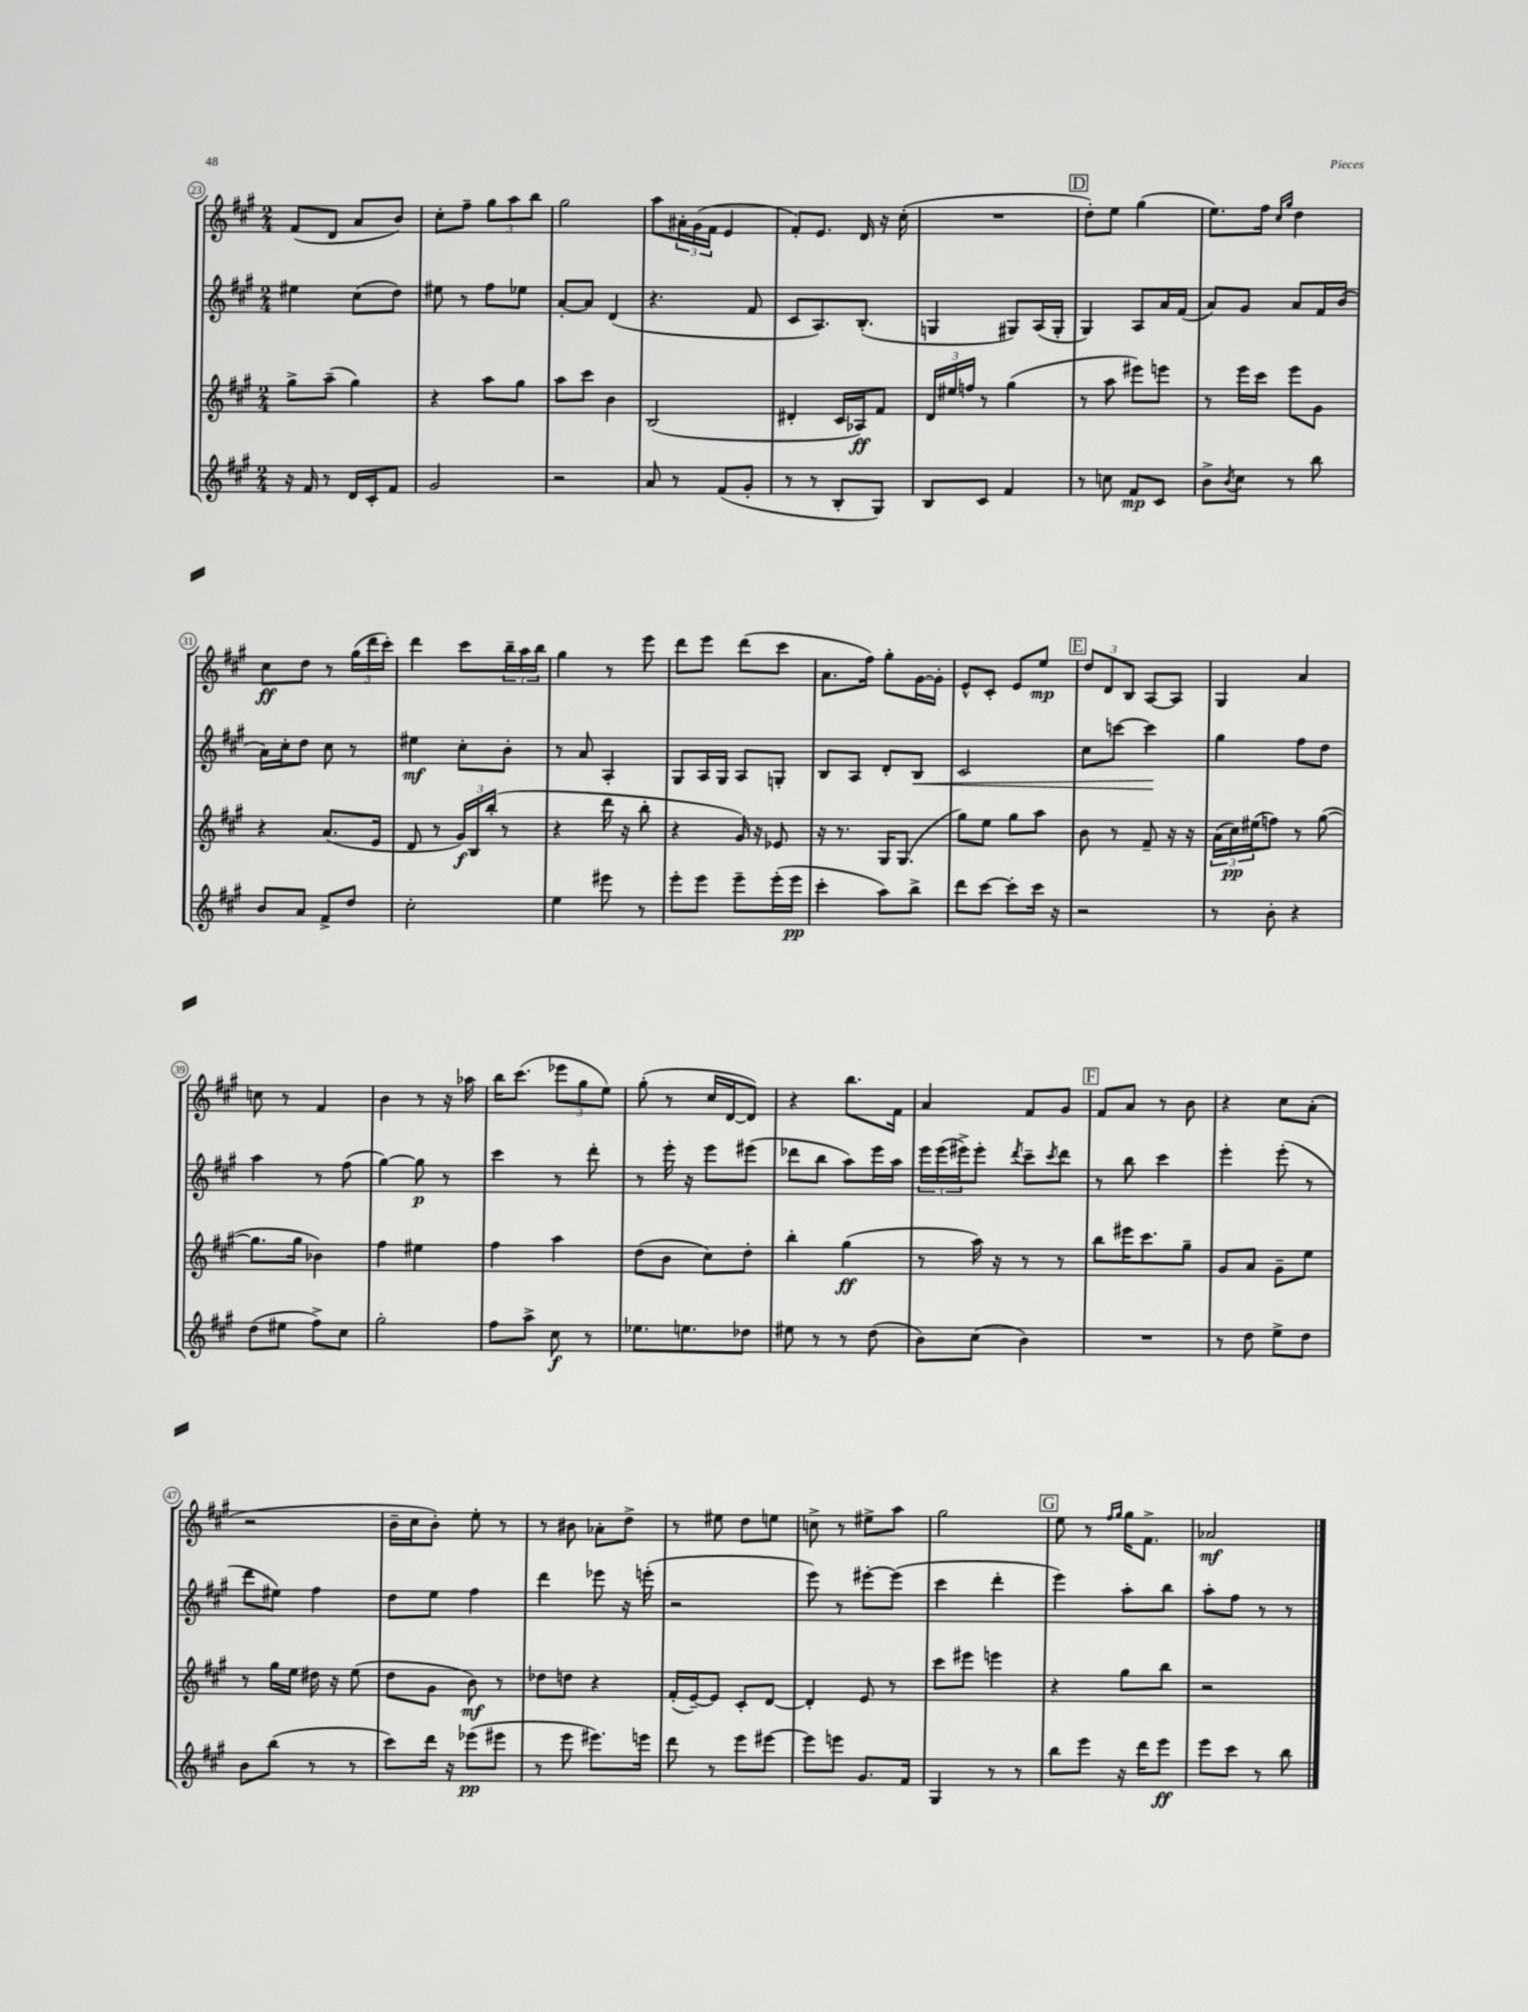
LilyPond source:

<<
\new StaffGroup <<
\new Staff = "s0" {
    \clef treble \key a \major \numericTimeSignature \time 2/4
    fis'8( d'8 a'8 b'8) |
    cis''8-. fis''8-- \tuplet 3/2 { gis''8 a''8 b''8 } |
    gis''2 |
    a''8 \tuplet 3/2 { ais'16-. gis'16( fis'16 } e'4 |
    fis'8-.) e'8. d'16 r16 cis''16-.( |
    R2 |
    \mark \markup { \box "D" } d''8-.) e''8 gis''4( |
    e''8.) fis''16 \grace { cis''16 gis''16 } d''4 |
    cis''8\ff d''8 r8 \tuplet 3/2 { gis''16( d'''16 cis'''16-.) } |
    d'''4 cis'''8 \tuplet 3/2 { b''16-- a''16 b''16 } |
    gis''4 r8 e'''8 |
    d'''8 e'''8 d'''8( cis'''8 |
    a'8. fis''16) gis''8-. gis'16~ gis'16-. |
    e'8-^ cis'8-. e'8 e''8\mp |
    \mark \markup { \box "E" } \tuplet 3/2 { d''8 d'8 b8 } a8~ a8 |
    gis4 a'4 |
    c''8 r8 fis'4 |
    b'4 r8 r16 aes''16 |
    b''16 cis'''8.( \tuplet 3/2 { ees'''8 gis''8 e''8) } |
    gis''8-.( r8 cis''16 d'16~ d'8) |
    r4 b''8. fis'16 |
    a'4 fis'8 gis'8 |
    \mark \markup { \box "F" } fis'8 a'8 r8 b'8 |
    r4 cis''8 a'8-.( |
    r2 |
    b'16-- cis''16 b'8-.) e''8-. r8 |
    r8 bis'8 aes'8-. d''8-> |
    r8 eis''8 d''8 e''8 |
    c''8-> r8 eis''8-> a''8 |
    gis''2 |
    \mark \markup { \box "G" } e''8 r8 \grace { fis''16 gis''16 } gis''16 fis'8.-> |
    aes'2\mf \bar "|." |
}
\new Staff = "s1" {
    \clef treble \key a \major \numericTimeSignature \time 2/4
    eis''4 cis''8( d''8) |
    eis''8 r8 fis''8 ees''8 |
    a'8~-. a'8 d'4( |
    r4. fis'8 |
    cis'8 a8.) b8.-.( |
    g4 gis8) a16( gis16-. |
    \mark \markup { \box "D" } gis4) a8 a'16 fis'16( |
    a'8) gis'8 a'8 fis'16 b'16( |
    a'16) cis''16-. d''8 cis''8 r8 |
    eis''4\mf cis''8-. b'8-. |
    r8 a'8 a4-. |
    gis8 a16 gis16 a8 g8-. |
    b8 a8 d'8-. b8\< |
    cis'2 |
    \mark \markup { \box "E" } cis''8 c'''8~ c'''4\! |
    gis''4 fis''8 d''8 |
    a''4 r8 fis''8( |
    gis''4~) gis''8\p r8 |
    cis'''4 r8 d'''8-. |
    r8 e'''16-. r16 e'''8 eis'''8( |
    des'''8 b''8 a''8) e'''16 a''16 |
    \tuplet 3/2 { e'''16 e'''16( eis'''16->) } eis'''8-. \acciaccatura { d'''8 } cis'''8-- \acciaccatura { cis'''8 } d'''8 |
    \mark \markup { \box "F" } r8 b''8 cis'''4 |
    e'''4-. e'''8-.( r8 |
    d'''8 eis''8) fis''4 |
    d''8 e''8 fis''4 |
    d'''4 ees'''8 r16 e'''16-.( |
    r2 |
    e'''8) r8 eis'''8~-. eis'''8( |
    cis'''4 d'''4-. |
    \mark \markup { \box "G" } e'''4) a''8-. b''8 |
    a''8-. fis''8 r8 r8 \bar "|." |
}
\new Staff = "s2" {
    \clef treble \key a \major \numericTimeSignature \time 2/4
    gis''8-> a''8--( gis''4) |
    r4 a''8 gis''8 |
    a''8 cis'''8 b'4 |
    b2( |
    dis'4-. cis'16 aes16\ff) fis'8 |
    \tuplet 3/2 { d'16 eis''16 f''16 } r8 gis''4( |
    \mark \markup { \box "D" } r8 a''8 eis'''8) e'''8 |
    r8 e'''16 cis'''16 e'''8 gis'8 |
    r4 a'8.( e'16 |
    d'8 r8 \tuplet 3/2 { gis'16\f) b16 b''16-.( } r8 |
    r4 d'''16 r16 b''8-. |
    r4 gis'16) r16 ees'8 |
    r16 r8. gis16 gis8.( |
    gis''8) e''8 gis''8 a''8 |
    \mark \markup { \box "E" } b'8 r8 fis'8-- r16 r16 |
    \tuplet 3/2 { a'16( cis''16\pp) eis''16( } f''8) r8 gis''8~( |
    gis''8. gis''16 bes'4) |
    fis''4 eis''4 |
    fis''4 a''4 |
    d''8( b'8 cis''8) d''8-. |
    b''4-. gis''4\ff( |
    r8 a''16) r16 r8 r8 |
    \mark \markup { \box "F" } b''8 eis'''16 cis'''8. gis''8-- |
    gis'8 a'8 gis'8-- e''8 |
    r8 gis''16 e''16 dis''16 r16 e''8( |
    d''8 gis'8 b'8\mf) r8 |
    des''8 d''8 r4 |
    fis'16-.( e'16~--) e'8 cis'8-. d'8~ |
    d'4-. e'8 r8 |
    cis'''8 eis'''8 e'''4 |
    \mark \markup { \box "G" } r4 gis''8 b''8 |
    r2 \bar "|." |
}
\new Staff = "s3" {
    \clef treble \key a \major \numericTimeSignature \time 2/4
    r16 fis'16 r8 d'16 cis'16-. fis'8 |
    gis'2 |
    r2 |
    a'8 r8 fis'8( gis'8-. |
    r8 r8 b8-. gis8) |
    b8 cis'8 fis'4 |
    \mark \markup { \box "D" } r8 c''8 fis'8\mp cis'8 |
    b'8-> \acciaccatura { b'8 } cis''8 r8 b''8 |
    b'8 a'8 fis'8-> d''8 |
    cis''2-. |
    e''4 eis'''8 r8 |
    e'''8-. e'''8 e'''8-- e'''16-.( e'''16\pp |
    cis'''4-. a''8) b''8-> |
    d'''8 cis'''8~ cis'''8-. cis'''16 r16 |
    \mark \markup { \box "E" } r2 |
    r8 b'8-. r4 |
    d''8( eis''8 fis''8->) cis''8 |
    gis''2-. |
    fis''8 a''8-> cis''8\f r8 |
    ees''8. e''8. des''8 |
    eis''8 r8 r8 d''8( |
    b'8) cis''8( b'4) |
    \mark \markup { \box "F" } R2 |
    r8 d''8 e''8-> d''8 |
    b'8 b''8( r8 r8 |
    cis'''8) d'''16 r16 ees'''8\pp( eis'''8 |
    r8 e'''8 eis'''8.) e'''16 |
    d'''8 r8 e'''8 eis'''8~ |
    eis'''8 e'''8 gis'8. fis'16 |
    gis4 r8 r8 |
    \mark \markup { \box "G" } b''8 e'''8 r16 d'''16 e'''8\ff |
    e'''8 cis'''8 r8 b''8 \bar "|." |
}
>>
>>
\layout { \context { \Score currentBarNumber = #23 \override BarNumber.stencil = #(make-stencil-circler 0.1 0.3 ly:text-interface::print) } }
